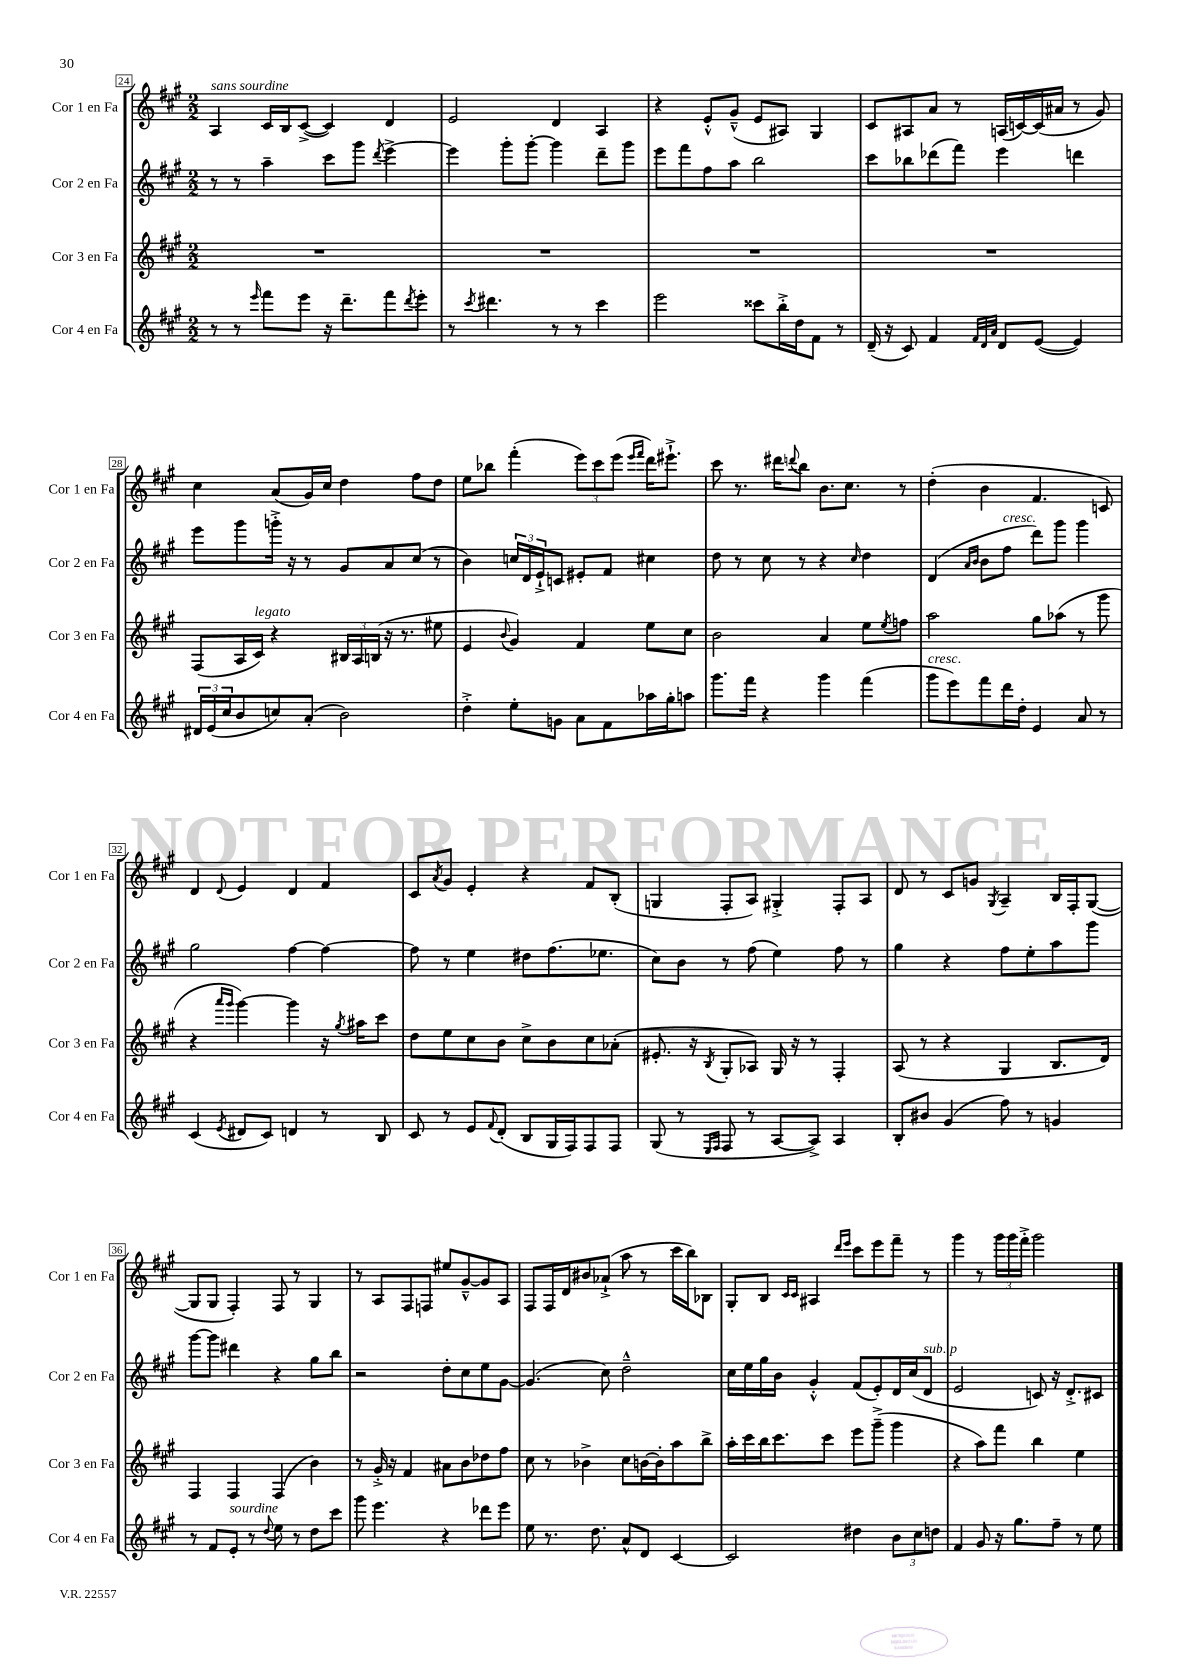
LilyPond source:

<<
\new StaffGroup <<
\new Staff = "s0" \with { instrumentName = "Cor 1 en Fa" shortInstrumentName = "Cor 1 en Fa" } {
    \clef treble \key a \major \numericTimeSignature \time 2/2
    a4^\markup { \italic "sans sourdine" } cis'16 b16 cis'8~->( cis'4) d'4 |
    e'2 d'4 a4 |
    r4 e'8-.-^ gis'8---^( e'8 ais8) gis4 |
    cis'8 ais8 a'8 r8 a16( c'16~) c'16( ais'16 r8 gis'8) |
    cis''4 a'8( gis'16) cis''16 d''4 fis''8 d''8 |
    e''8 bes''8 fis'''4-.( \tuplet 3/2 { e'''8) cis'''8 e'''8( } \grace { e'''16 fis'''16 } d'''16) eis'''8.-!-> |
    cis'''8 r8. dis'''16 \appoggiatura { d'''8 } b''8 b'8. cis''8. r8 |
    d''4-.( b'4 fis'4. c'8) |
    d'4 \appoggiatura { d'8 } e'4 d'4 fis'4 |
    cis'8 \acciaccatura { a'8 } gis'8 e'4-. r4 fis'8 b8-.( |
    g4 fis8-. a8) gis4-.-> fis8-. a8 |
    d'8 r8 cis'8 g'8 \acciaccatura { gis8 } a4-- b16 fis16-. gis8~( |
    gis8 gis8 fis4-.) fis8 r8 gis4 |
    r8 a8 fis8 f8 eis''8 gis'8~---^ gis'8 a8 |
    fis8 fis16 d'16 bis'8 aes'8-!->( a''8 r8 cis'''16 b''16) bes8 |
    gis8-. b8 \grace { cis'16 cis'16 } ais4 \grace { d'''16 e'''16 } cis'''8 e'''8 fis'''8-- r8 |
    gis'''4 r8 \tuplet 3/2 { gis'''16 gis'''16 fis'''16-.-> } gis'''2 \bar "|." |
}
\new Staff = "s1" \with { instrumentName = "Cor 2 en Fa" shortInstrumentName = "Cor 2 en Fa" } {
    \clef treble \key a \major \numericTimeSignature \time 2/2
    r8 r8 a''4-- cis'''8 gis'''8 \acciaccatura { d'''8 } e'''4~-> |
    e'''4 gis'''8-. gis'''8~-. gis'''4 d'''8-- gis'''8 |
    e'''8 fis'''8 fis''8 a''8 b''2 |
    cis'''8 bes''8 des'''8( fis'''8) e'''4 d'''4 |
    e'''8 gis'''8 g'''16-.-> r16 r8 gis'8 a'8 cis''8( r8 |
    b'4) \tuplet 3/2 { c''16 d'16 e'16-!-> } c'8 eis'8-. fis'8 cis''4 |
    d''8 r8 cis''8 r8 r4 \grace { cis''16 } d''4 |
    d'4( \grace { a'16 b'16 } b'8 fis''8^\markup { \italic "cresc." } d'''8) gis'''8 gis'''4 |
    gis''2 fis''4~ fis''4~ |
    fis''8 r8 e''4 dis''8 fis''8.( ees''8. |
    cis''8) b'8 r8 fis''8( e''4) fis''8 r8 |
    gis''4 r4 fis''8 e''8-. a''8 gis'''8 |
    gis'''8~ gis'''8 dis'''4 r4 gis''8 b''8 |
    r2 d''8-. cis''8 e''8 gis'8~ |
    gis'4.( cis''8) d''2---^ |
    cis''16 e''16 gis''16 b'16 gis'4-.-^ fis'8( e'8-.) d'16 cis''16( d'8^\markup { \italic "sub. p" } |
    e'2 c'8) r16 d'8.-.-> cis'8 \bar "|." |
}
\new Staff = "s2" \with { instrumentName = "Cor 3 en Fa" shortInstrumentName = "Cor 3 en Fa" } {
    \clef treble \key a \major \numericTimeSignature \time 2/2
    R1 |
    R1 |
    R1 |
    R1 |
    fis8( a16 cis'16^\markup { \italic "legato" }) r4 \tuplet 3/2 { bis16 a16 b16( } r16 r8. eis''8 |
    e'4 \appoggiatura { b'8 } gis'4) fis'4 e''8 cis''8 |
    b'2 a'4 e''8 \acciaccatura { e''8 } f''8 |
    a''2 gis''8 aes''8( r8 gis'''8 |
    r4 \grace { a'''16 gis'''16 } gis'''4~) gis'''4 r16 \acciaccatura { gis''8 } ais''16 cis'''8 |
    d''8 e''8 cis''8 b'8 cis''8-> b'8 cis''8 aes'8-.( |
    eis'8.-. r16 \acciaccatura { b8 } gis8-. aes8) gis16 r16 r8 fis4-. |
    a8( r8 r4 gis4 b8. d'16) |
    fis4 fis4 fis4( b'4) |
    r8 gis'16-.-> r16 fis'4 ais'8 b'8 des''8 fis''8 |
    cis''8 r8 bes'4-> cis''8 b'16~ b'16-. a''8 b''8-> |
    a''16-. cis'''16 b''16 cis'''8. cis'''8 e'''8 gis'''8--->( gis'''4 |
    r4 a''8) fis'''8 b''4 e''4 \bar "|." |
}
\new Staff = "s3" \with { instrumentName = "Cor 4 en Fa" shortInstrumentName = "Cor 4 en Fa" } {
    \clef treble \key a \major \numericTimeSignature \time 2/2
    r8 r8 \grace { e'''16 } fis'''8 e'''8 r16 d'''8.-- fis'''8 \acciaccatura { d'''8 } e'''8-. |
    r8 \acciaccatura { cis'''8 } dis'''4. r8 r8 cis'''4 |
    e'''2 cisis'''8 b''16-.-> d''16 fis'8 r8 |
    d'16--( r16 cis'8) fis'4 \grace { fis'32 d'32 a'32 } d'8 e'8~( e'4) |
    \tuplet 3/2 { dis'16 e'16( cis''16 } b'8 c''8) a'8-.( b'2) |
    d''4-.-> e''8-. g'8 a'8 fis'8 aes''16 gis''16-. a''8 |
    gis'''8. fis'''16 r4 gis'''4 fis'''4( |
    gis'''8^\markup { \italic "cresc." } e'''8) fis'''8 d'''16 d''16-. e'4 a'8 r8 |
    cis'4( \acciaccatura { e'8 } dis'8 cis'8) d'4 r8 b8 |
    cis'8 r8 e'8 \appoggiatura { fis'8 } d'8-.( b8 gis16 fis16) fis8 fis8 |
    gis8( r8 \grace { e16 fis16 } fis8 r8 a8~ a8->) a4 |
    b8-. bis'8 gis'4( fis''8) r8 g'4 |
    r8 fis'8 e'8-.^\markup { \italic "sourdine" } r8 \appoggiatura { d''8 } e''8 r8 d''8 cis'''8 |
    gis'''8 e'''4. r4 des'''8 e'''8 |
    e''8 r8. d''8. a'8-^ d'8 cis'4~ |
    cis'2 dis''4 \tuplet 3/2 { b'8 cis''8 d''8 } |
    fis'4 gis'8 r16 gis''8. fis''8-- r8 e''8 \bar "|." |
}
>>
>>
\layout { \context { \Score currentBarNumber = #24 \override BarNumber.stencil = #(make-stencil-boxer 0.1 0.3 ly:text-interface::print) } }
